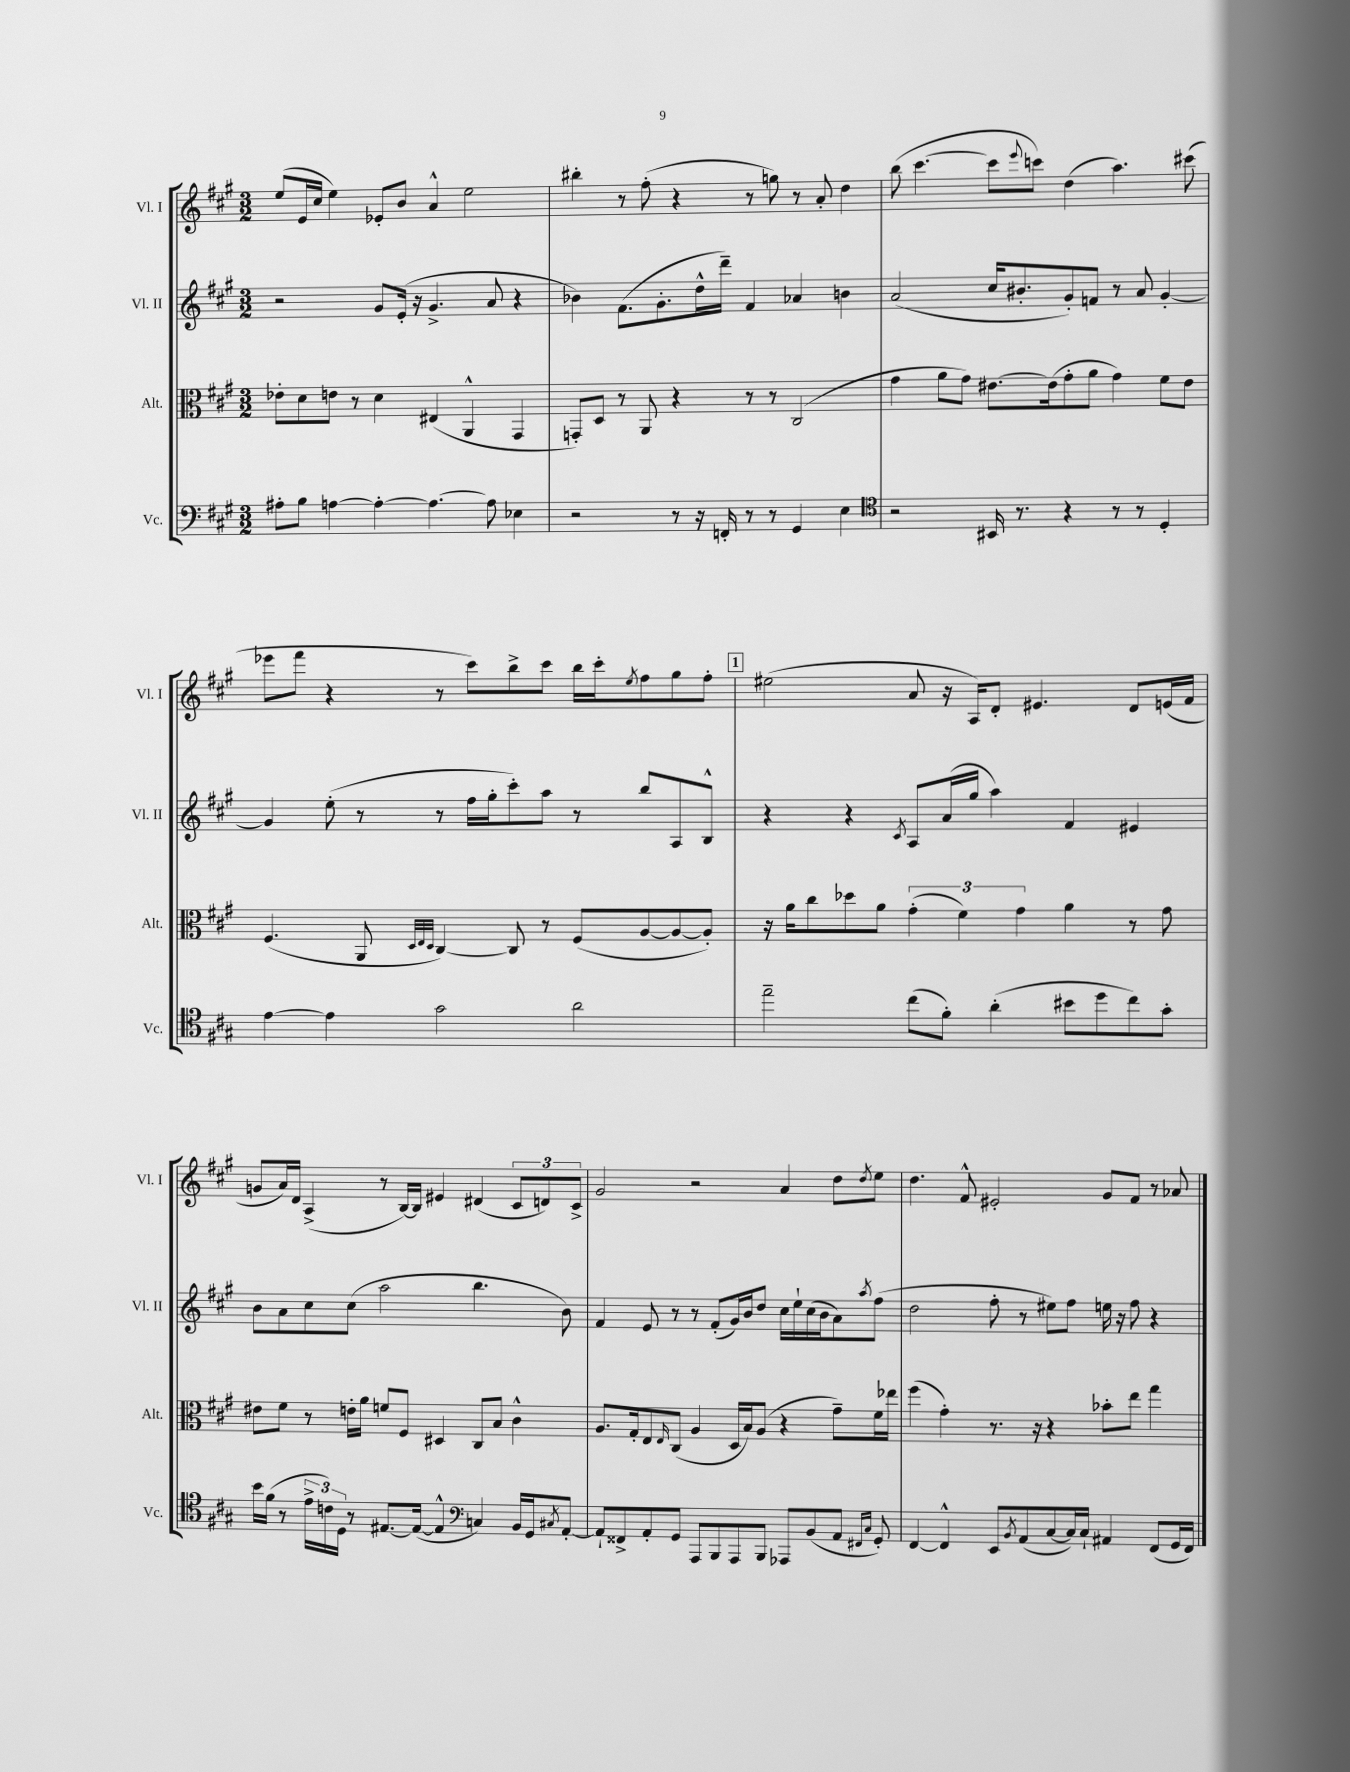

**kern	**kern	**kern	**kern
*staff4	*staff3	*staff2	*staff1
*clefF4	*clefC3	*clefG2	*clefG2
*k[f#c#g#]	*k[f#c#g#]	*k[f#c#g#]	*k[f#c#g#]
*M3/2	*M3/2	*M3/2	*M3/2
8A#'\L	8e-'\L	2r	(8ee/L
8B\J	8d\	.	16e/L
.	.	.	16cc#/JJ
[4A\	8e\J	.	4ee\)
.	8r	.	.
4A'\_	4d\	8g#/L	8e-'/L
.	.	(16e'/Jk	8b/J
.	.	16r	.
4.A\_	(4E#/	4.g#^/	4a^^/
.	4AA^^/	.	2ee\
8A\]	.	8a/	.
4E-\	4GG#/	4r	.
=	=	=	=
2r	8GG'/L)	4b-\)	4bb#'\
.	8D/J	.	.
.	8r	(8.f#\L	8r
.	8AA/	.	(8ff#'\
.	.	8.g#'\	.
8r	4r	.	4r
16r	.	16dd^^\L	.
16FF'/	.	16ddd~\JJ)	.
8r	8r	4f#/	8r
8r	8r	.	8gg\)
4GG#/	(2C#/	4a-/	8r
.	.	.	8a'/
4E\	.	4b\	4dd\
=	=	=	=
*clefC4	*	*	*
2r	4g#\	(2a/	(8bb\
.	.	.	[4.ccc#\
.	8a\L	.	.
.	8g#\J)	.	.
16BB#/	[8.e#\L	16cc#/LK	8ccc#\]L
8.r	.	8.b#'/	.
.	.	.	8qqeee/
.	.	.	8ccc\J)
.	(16e#\]k	.	.
4r	8g#'\	8g#'/)	(4dd\
.	8a\J	8f/J	.
8r	4g#\)	8r	4.aa\)
8r	.	8a/	.
4D'/	8f#\L	[4g#'/	.
.	8e#\J	.	(8ccc#\
=	=	=	=
[4e\	(4.F#/	4g#/]	8eee-\L
.	.	.	8fff#\J
4e\]	.	(8ee'\	4r
.	8AA/	8r	.
.	32qqD/LLL	.	.
.	32qqE/	.	.
.	32qqD/JJJ	.	.
2g#\	[4C#/)	8r	8r
.	.	16ff#\LL	8ccc#\L)
.	.	16gg#'\J	.
.	8C#/]	8ccc#'\)	8bb^\
.	8r	8aa\J	8ccc#\J
2a\	(8F#/L	8r	16bb\LL
.	.	.	16ccc#'\J
.	.	.	8qee/
.	[8A/	8bb/L	8ff#\
.	8A/_	8A/	8gg#\
.	8A'/]J)	8B^^/J	8ff#'\J
=	=	=	=
2ee~\	16r	4r	(2ee#\
.	16a\LK	.	.
.	8cc#\	.	.
.	8dd-\	4r	.
.	8a\J	.	.
.	.	8qc#/	.
(8cc#\L	(6g#'\	8A/L	8a/
8f#'\J)	.	(16a/L	16r
.	6f#\)	.	.
.	.	16gg#/JJ	16A/LK)
(4a'\	.	4aa\)	8d'/J
.	6g#\	.	.
.	.	.	4.e#/
8b#\L	4a\	4f#/	.
8dd\	.	.	.
8cc#\)	8r	4e#/	8d/L
8g#'\J	8g#\	.	(16e/L
.	.	.	16f#/JJ
=	=	=	=
16b\LL	8e#\L	8b\L	8g/L
(16f#\JJ	.	.	.
8r	8f#\J	8a\	16a/L)
.	.	.	16d/JJ
24e^\LL	8r	8cc#\	(4A^/
24c\)	.	.	.
24D\JJ	.	.	.
8r	16e'\LL	(8cc#\J	.
.	16a\JJ	.	.
[8.E#/L	8f/L	2aa\	8r
.	8F#/J	.	[16B/LL)
(16E#/_Jk	.	.	16B/]JJ
4E#^^/]	4D#/	.	4e#/
*clefF4	*	*	*
4C/)	8C#/L	4.bb\	(4d#/
.	8B/J	.	.
16BB/LL	4c#^^\	.	12c#/L
16GG#/J	.	.	.
.	.	.	12d/)
8qC#/	.	.	.
[8AA'/J	.	8b\)	.
.	.	.	12c#^/J
=	=	=	=
8AA`/]L	8.A/L	4f#/	2g#/
8FF##^/	.	.	.
.	16G#'/k	.	.
8AA'/	8E/	8e/	.
.	16qqE/	.	.
8GG#/J	(8C#/J	8r	.
8AAA/L	4A/	8r	2r
8BBB/	.	(8f#'/L	.
8AAA/	16D/LL	16g#/L)	.
.	16B/J)	16b/J	.
8BBB/J	(8A/J	8dd/J	.
8AAA-/L	4r	16cc#\LL	4a/
.	.	16ee`\	.
(8BB/	.	(16cc#\	.
.	.	16b\J	.
8AA/J	8g#~\L)	8a\)	8dd\L
16qqFF#/LL	.	.	.
16qqC#/JJ	.	8qaa/	8qdd/
8GG#'/)	16f#\L	(8ff#\J	8ee\J
.	16ee-\JJ	.	.
=	=	=	=
[4FF#/	(4ff#\	2dd\	4.dd\
4FF#^^/]	4g#'\)	.	.
.	.	.	8f#^^/
8EE/L	8.r	8ff#'\	2e#'/
8qBB/	.	.	.
(8AA/	.	8r	.
.	16r	.	.
[8C#/	4r	8ee#\L)	.
16C#/]L)	.	8ff#\J	.
16C#`/JJ	.	.	.
4AA#/	8b-'\L	16ee\	8g#/L
.	.	16r	.
.	8ee\J	8ff#\	8f#/J
(8FF#/L	4gg#\	4r	8r
16GG#/L	.	.	8a-/
16FF#/JJ)	.	.	.
==	==	==	==
*-	*-	*-	*-
